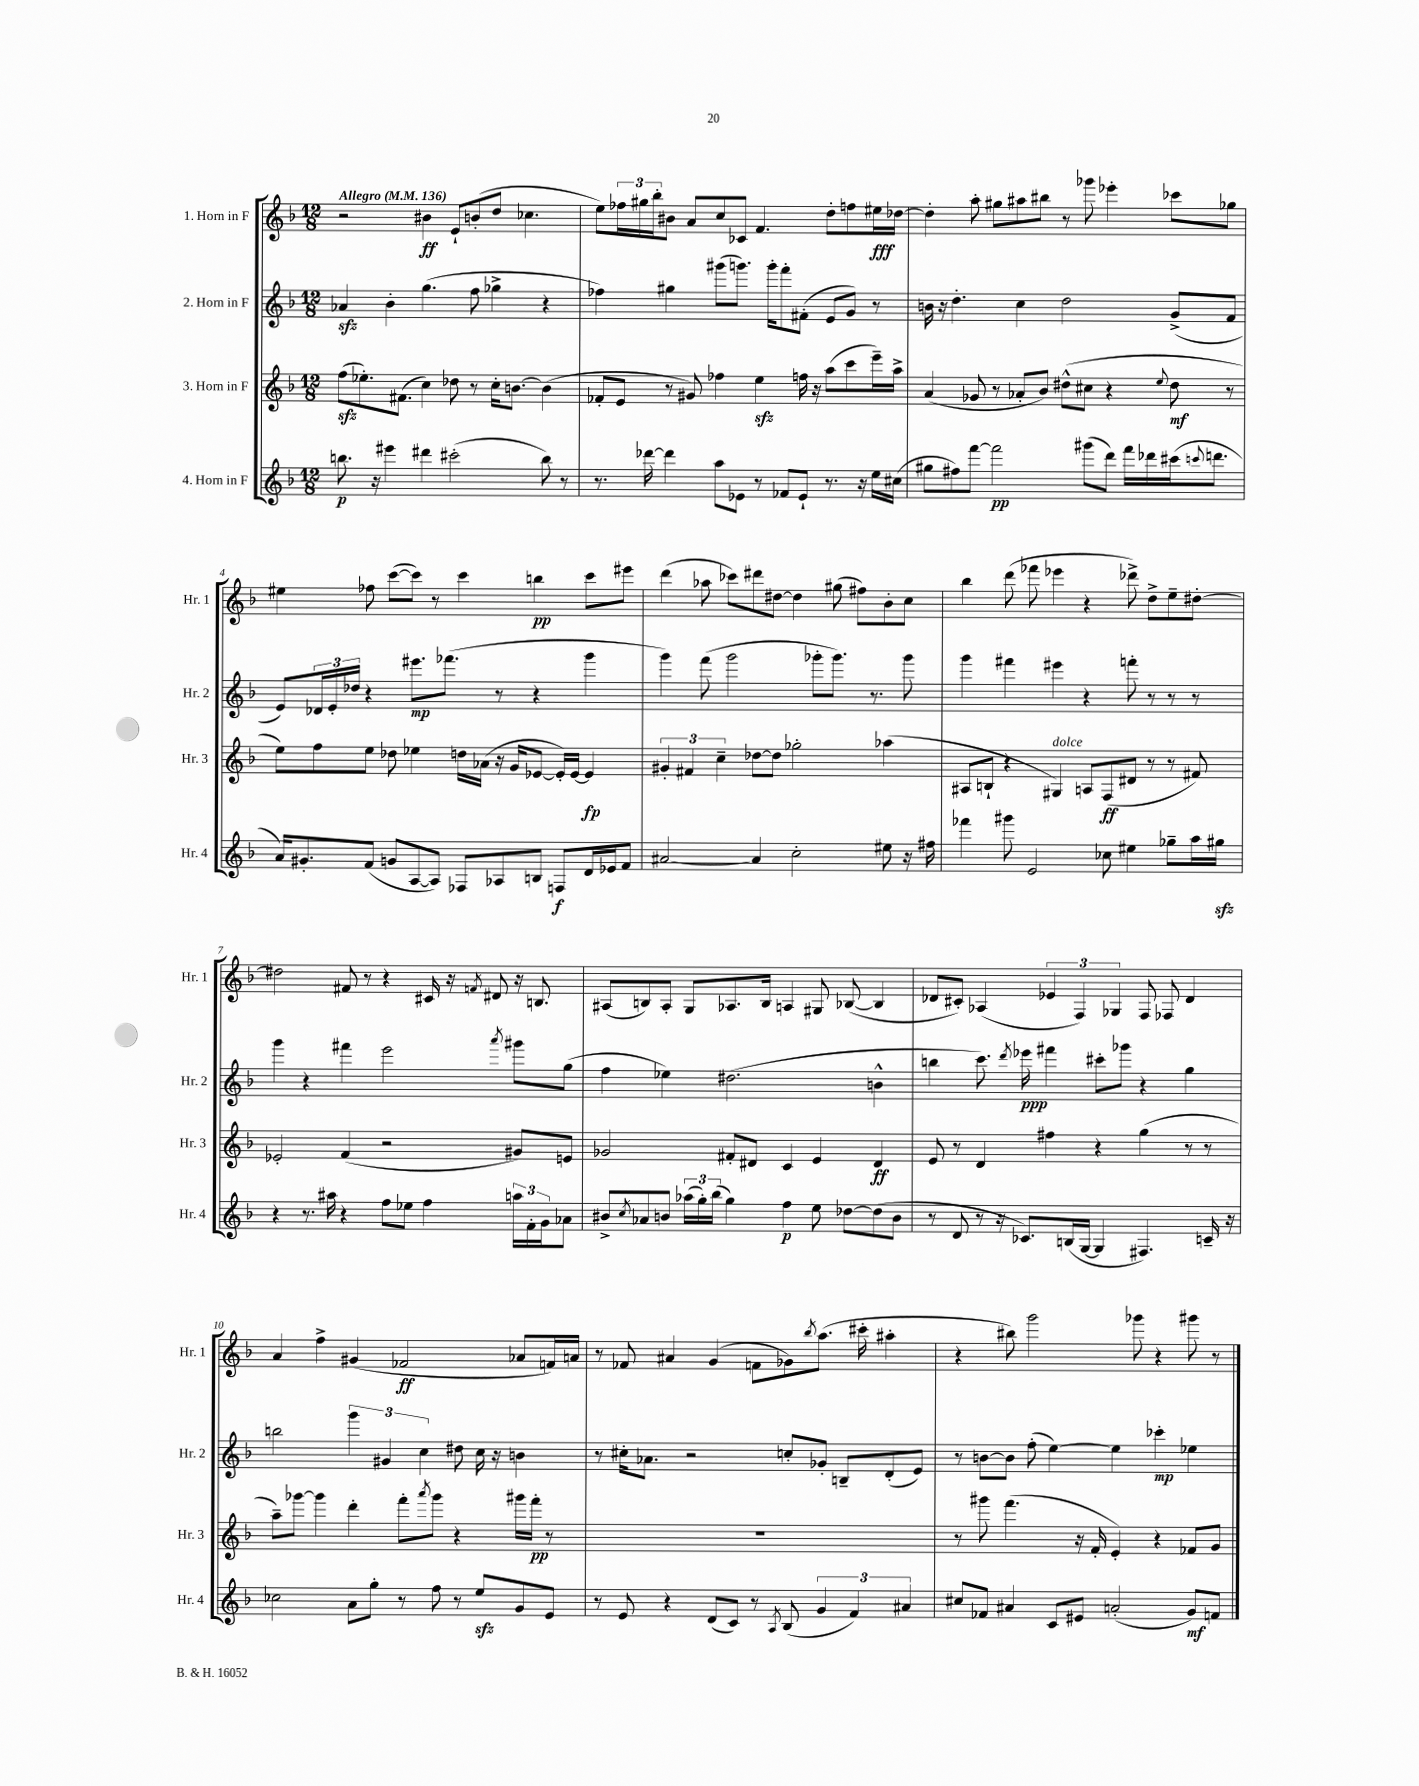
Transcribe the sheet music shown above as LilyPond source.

<<
\new StaffGroup <<
\new Staff = "s0" \with { instrumentName = "1. Horn in F" shortInstrumentName = "Hr. 1" } {
    \clef treble \key f \major \numericTimeSignature \time 12/8 \tempo "Allegro" 4 = 136
    r2 bis'4\ff e'8-! b'8-.( d''8 ces''4. |
    e''8) \tuplet 3/2 { fes''16 gis''16 bes''16-. } bis'8 a'8 c''8 ces'8 f'4. d''8-. f''8 eis''16\fff des''16~ |
    des''4-. a''8-. gis''8 ais''8 bis''8 r8 ges'''8 ees'''4-. ces'''8 ges''8 |
    eis''4 fes''8 c'''8~( c'''8) r8 c'''4 b''4\pp c'''8 eis'''8 |
    d'''4( aes''8 ces'''8) dis'''8 dis''8~ dis''4 gis''8( fis''8) bes'8-. c''8 |
    bes''4 d'''8( fes'''8 ees'''4 r4 des'''8->) d''8-> e''8-- dis''8~-. |
    dis''2 fis'8 r8 r4 cis'16 r16 \acciaccatura { f'8 } dis'8 r16 b8. |
    ais8( b8) ais8-. g8 aes8. b16 a4 gis8 bes8~( bes4 |
    des'8 cis'8-.) aes4( \tuplet 3/2 { ees'4 f4) ges4 } f8 fes8 des'4 |
    a'4 f''4-> gis'4( fes'2\ff aes'8 f'16) a'16 |
    r8 fes'8 ais'4 g'4( f'8 ges'8) \acciaccatura { bes''8 } a''8.( cis'''16-. ais''4-. |
    r4 bis''8) g'''2 ges'''8 r4 gis'''8 r8 \bar "|." |
}
\new Staff = "s1" \with { instrumentName = "2. Horn in F" shortInstrumentName = "Hr. 2" } {
    \clef treble \key f \major \numericTimeSignature \time 12/8
    aes'4\sfz bes'4-. g''4.( f''8 ges''4-> r4 |
    fes''4) gis''4 gis'''8( g'''8.) g'''16-. f'''8-. fis'8-.( e'8 g'8) r8 |
    b'16 r16 d''4.-. c''4 d''2 g'8->( f'8 |
    e'8) \tuplet 3/2 { des'16 e'16-. des''16 } r4 eis'''8.\mp fes'''8.( r8 r4 g'''4 |
    g'''4) f'''8( g'''2 ges'''8-. ges'''8.) r8. ges'''8 |
    g'''4 fis'''4 eis'''4 r4 f'''8-. r8 r8 r8 |
    g'''4 r4 fis'''4 e'''2 \acciaccatura { a'''8 } gis'''8 g''8( |
    f''4 ees''4) dis''2.( b'4-^ |
    b''4 c'''8.) \acciaccatura { d'''8 } ees'''16\ppp fis'''4 cis'''8-. ges'''8 r4 g''4 |
    b''2 \tuplet 3/2 { g'''4 gis'4 c''4 } dis''8 c''16 r16 b'4 |
    r8 cis''16-. aes'8. r2 c''8-. ges'8-. b8-- d'8-.( e'8) |
    r8 b'8~ b'8 f''8-.( e''4~) e''4 ces'''4-.\mp ees''4 \bar "|." |
}
\new Staff = "s2" \with { instrumentName = "3. Horn in F" shortInstrumentName = "Hr. 3" } {
    \clef treble \key f \major \numericTimeSignature \time 12/8
    f''8\sfz( ees''8.-.) fis'8.( c''4) des''8 r8 c''16-. b'8.~ b'4( |
    fes'8-. e'8 r8 gis'8) fes''4 e''4\sfz f''16 r16 a''8( c'''8 e'''16--) a''16-> |
    a'4( ges'8 r8 aes'8-. bes'8) dis''8-^( cis''8 r4 \appoggiatura { e''8 } dis''8\mf r8 |
    e''8) f''8 e''8 des''8 ees''4 d''16 aes'16( r16 g'16 ees'8~ ees'16-.) ees'16~ ees'4\fp |
    \tuplet 3/2 { gis'4-. fis'4 c''4-- } des''8~ des''8 ges''2-. aes''4( |
    ais8 b8-! r4 gis4^\markup { \italic "dolce" }) a8 f8\ff( dis'8 r8 r8 fis'8) |
    ees'2-. f'4( r2 gis'8) e'8 |
    ges'2 fis'8-. dis'8 c'4 e'4 dis'4\ff |
    e'8 r8 d'4 fis''4 r4 g''4( r8 r8 |
    a''8--) ges'''8~ ges'''4 d'''4-. f'''8-. \acciaccatura { a'''8 } ges'''8 r4 gis'''16 f'''16-.\pp r8 |
    R1. |
    r8 gis'''8 f'''4.( r16 f'16-. e'4-.) r4 fes'8 g'8 \bar "|." |
}
\new Staff = "s3" \with { instrumentName = "4. Horn in F" shortInstrumentName = "Hr. 4" } {
    \clef treble \key f \major \numericTimeSignature \time 12/8
    b''8.\p r16 eis'''4 dis'''4 cis'''2-.( b''8) r8 |
    r8. des'''16~ des'''4 a''8 ees'8 r8 fes'8 ees'8-! r8. r16 e''16 cis''16( |
    gis''8 fis''8) f'''8~ f'''2\pp gis'''8( d'''8) f'''16 des'''16 cis'''16( \appoggiatura { c'''8 } d'''8. |
    a'16) gis'8.-. f'8( g'8 a8~ a8) fes8 aes8 b8 f8\f d'16 ees'16 f'8 |
    ais'2~ ais'4 c''2-. eis''8 r16 fis''16 |
    fes'''4 gis'''8 e'2 ces''8 eis''4 ges''8-- a''16 gis''16\sfz |
    r4 r8. ais''16 r4 f''8 ees''8 f''4 \tuplet 3/2 { a''16 f'16-. g'16 } aes'8 |
    bis'8-> \acciaccatura { c''8 } aes'8 b'8 \tuplet 3/2 { aes''16( g''16-.) bes''16( } g''4) f''4\p e''8 des''8~ des''8( b'8 |
    r8 d'8 r8 r16 ces'8.) b16( g16~ g4 fis4.) c'16-- r16 |
    ces''2 a'8 g''8-. r8 f''8 r8 e''8\sfz g'8 e'8 |
    r8 e'8 r4 d'8( c'8) r8 \acciaccatura { a8 } bes8( \tuplet 3/2 { g'4 f'4) ais'4 } |
    cis''8 fes'8 ais'4 c'8 eis'8 a'2-.( g'8\mf) f'8 \bar "|." |
}
>>
>>
